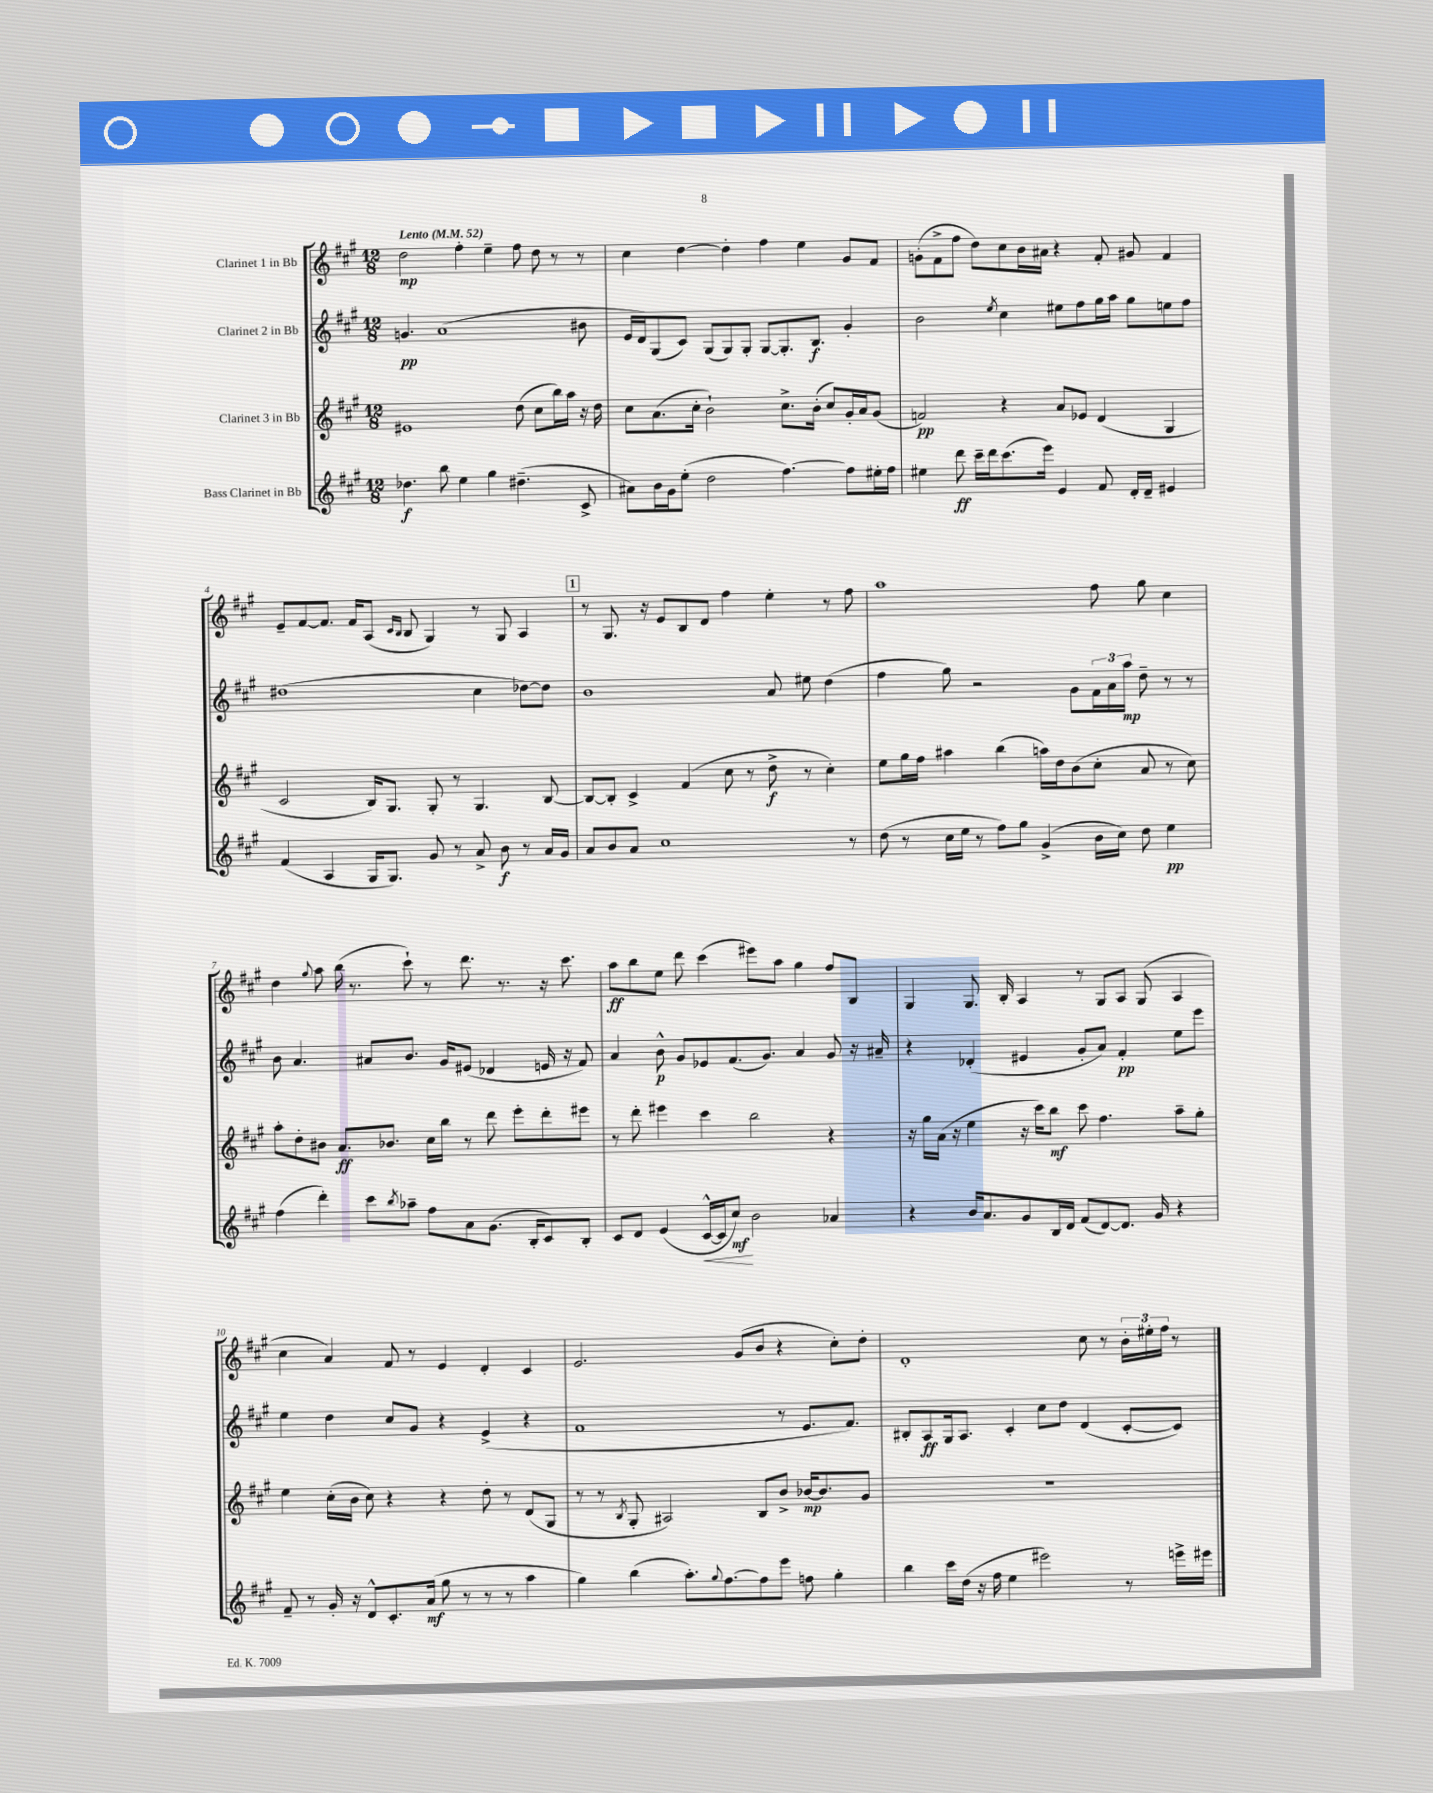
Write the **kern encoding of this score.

**kern	**dynam	**kern	**dynam	**kern	**dynam	**kern	**dynam
*part4	*part4	*part3	*part3	*part2	*part2	*part1	*part1
*staff4	*staff4	*staff3	*staff3	*staff2	*staff2	*staff1	*staff1
*I"Bass Clarinet in Bb	*	*I"Clarinet 3 in Bb	*	*I"Clarinet 2 in Bb	*	*I"Clarinet 1 in Bb	*
*clefG2	*	*clefG2	*	*clefG2	*	*clefG2	*
*k[f#c#g#]	*	*k[f#c#g#]	*	*k[f#c#g#]	*	*k[f#c#g#]	*
*M12/8	*	*M12/8	*	*M12/8	*	*M12/8	*
*MM52	*	*MM52	*	*MM52	*	*MM52	*
=1	=1	=1	=1	=1	=1	=1	=1
!	!	!	!	!	!	!LO:TX:a:B:t=Lento	!
4.dd-X\	f	1e#X	.	4.gn/	pp	2dd\	mp
8bb\	.	.	.	(1a	.	.	.
4ee\	.	.	.	.	.	4ff#'\	.
4gg#\	.	.	.	.	.	4ee~\	.
(4.dd#X~\	.	(8dd\	.	.	.	8ff#\	.
.	.	8cc#\L	.	.	.	8dd\	.
.	.	16bb\L)	.	.	.	8r	.
.	.	16aa\JJ	.	.	.	.	.
8c#^/	.	16r	.	8b#X\	.	8r	.
.	.	16dd\	.	.	.	.	.
=2	=2	=2	=2	=2	=2	=2	=2
8a#X\L)	.	8cc#\L	.	16e/LL	.	4cc#\	.
.	.	.	.	16d/J)	.	.	.
16b\L	.	(8.a\	.	(8G#/	.	.	.
16g#\J	.	.	.	.	.	.	.
(8ee'\J	.	.	.	8c#/J)	.	[4dd\	.
.	.	16cc#'\Jk	.	.	.	.	.
2dd\	.	2b`\)	.	(8G#/L	.	.	.
.	.	.	.	8G#/)	.	4dd'\]	.
.	.	.	.	8G#'/J	.	.	.
.	.	.	.	[8G#/L	.	4ff#\	.
[4.ff#\)	.	8.cc#^\L	.	8.G#'/]	.	.	.
.	.	.	.	.	.	4ee\	.
.	.	(16b'\Jk	.	8.B/J	f	.	.
.	.	8cc#/L)	.	.	.	.	.
8ff#\L]	.	16g#'/L	.	4g#'/	.	8g#/L	.
.	.	16a/J	.	.	.	.	.
16ee#X'\L	.	(8g#/J	.	.	.	8f#/J	.
16ff#\JJ	.	.	.	.	.	.	.
=3	=3	=3	=3	=3	=3	=3	=3
4ee#X\	.	2fn/)	pp	2b\	.	(8gn'\L	.
.	.	.	.	.	.	8f#^\	.
8ddd\	ff	.	.	.	.	8ff#\J	.
16ccc#~\LL	.	.	.	.	.	8dd\L)	.
16ddd\J	.	.	.	.	.	.	.
.	.	.	.	8qee/	.	.	.
(8.ccc#\	.	4r	.	4cc#\	.	8cc#\	.
.	.	.	.	.	.	16b\L	.
16eee\Jk)	.	.	.	.	.	16a#X\JJ	.
4e/	.	8a/L	.	8ee#X\L	.	4r	.
.	.	8e-X/J	.	8ff#\	.	.	.
8f#/	.	(4d/	.	16gg#\L	.	8f#'/	.
.	.	.	.	16aa\JJ	.	.	.
16d'/LL	.	.	.	8gg#\L	.	8g#X/	.
16d~/JJ	.	.	.	.	.	.	.
4e#X/	.	4G#/	.	8een\	.	4f#/	.
.	.	.	.	8ff#\J	.	.	.
!!LO:LB:g=z
=4	=4	=4	=4	=4	=4	=4	=4
(4f#/	.	2c#/	.	(1dd#X	.	8e~/L	.
.	.	.	.	.	.	[8f#/	.
4A/	.	.	.	.	.	8.f#/J]	.
.	.	.	.	.	.	16f#/KL	.
16G#/KL	.	16B/KL)	.	.	.	(8A/J	.
8.G#/J)	.	8.G#/J	.	.	.	.	.
.	.	.	.	.	.	16qqc#/LL	.
.	.	.	.	.	.	16qqB/JJ	.
.	.	.	.	.	.	8B/	.
8g#/	.	8G#'/	.	.	.	4G#/)	.
8r	.	8r	.	.	.	.	.
8a^/	.	4.G#/	.	4cc#\	.	8r	.
8b\	f	.	.	.	.	8G#/	.
8r	.	.	.	[8dd-X\L)	.	4A/	.
16a/LL	.	[8B/	.	8dd-\J]	.	.	.
16g#/JJ	.	.	.	.	.	.	.
!!LO:REH:place=s1:t=1
=5	=5	=5	=5	=5	=5	=5	=5
8a/L	.	8B/L_	.	1b	.	8r	.
8b/	.	8B'/J]	.	.	.	8.G#/	.
8a/J	.	4c#^/	.	.	.	.	.
.	.	.	.	.	.	16r	.
1cc#	.	.	.	.	.	8e/L	.
.	.	(4f#/	.	.	.	8B/	.
.	.	.	.	.	.	8d/J	.
.	.	8cc#\	.	.	.	4ff#\	.
.	.	8r	.	.	.	.	.
.	.	8dd^\	f	8a/	.	4ee'\	.
.	.	8r	.	8ee#X\	.	.	.
.	.	4cc#'\)	.	(4dd\	.	8r	.
8r	.	.	.	.	.	8ff#\	.
=6	=6	=6	=6	=6	=6	=6	=6
(8dd\	.	8ee\L	.	4ff#\	.	1aa	.
8r	.	16gg#\L	.	.	.	.	.
.	.	16ff#\JJ	.	.	.	.	.
16cc#\LL	.	4aa#X\	.	8gg#\)	.	.	.
16ee\JJ	.	.	.	.	.	.	.
8r	.	.	.	2r	.	.	.
8ff#\L)	.	(4bb\	.	.	.	.	.
8gg#\J	.	.	.	.	.	.	.
(4g#^/	.	16aan\LL)	.	.	.	.	.
.	.	16dd\J	.	.	.	.	.
.	.	(8b\	.	8g#\L	.	.	.
16b\LL	.	8cc#'\J	.	24f#\L	.	8ff#\	.
.	.	.	.	24a\	.	.	.
16cc#\JJ)	.	.	.	.	.	.	.
.	.	.	.	24aa\JJ	mp	.	.
8dd\	.	8a/	.	8dd~\	.	8gg#\	.
4ee\	pp	8r	.	8r	.	4cc#\	.
.	.	8cc#\)	.	8r	.	.	.
!!LO:LB:g=z
=7	=7	=7	=7	=7	=7	=7	=7
(4ff#\	.	8aa'\L	.	8b\	.	4dd\	.
.	.	8dd'\	.	4.a/	.	.	.
.	.	.	.	.	.	8qqgg#/	.
4ddd'\)	.	8b#X\J	.	.	.	8aa\	.
.	.	8.a/L	ff	.	.	(16bb\	.
.	.	.	.	.	.	8.r	.
8ccc#\L	.	.	.	8a#X/L	.	.	.
.	.	8.b-X/J	.	.	.	.	.
8qbb/	.	.	.	.	.	.	.
8aa-X~\J	.	.	.	8.b/J	.	8ccc#`\)	.
8ff#\L	.	16cc#\LL	.	.	.	8r	.
.	.	16bb\JJ	.	16g#/KL	.	.	.
8a\	.	8r	.	(8e#X/J	.	8.ddd\	.
(8.g#\J	.	8ddd\	.	4d-X/	.	.	.
.	.	.	.	.	.	8.r	.
.	.	8eee'\L	.	.	.	.	.
16B'/KL	.	.	.	.	.	.	.
8c#/)	.	8ddd'\	.	16en/	.	16r	.
.	.	.	.	16r	.	8.ccc#\	.
8B'/J	.	8eee#X\J	.	8f#/)	.	.	.
=8	=8	=8	=8	=8	=8	=8	=8
8c#/L	.	8r	.	4a/	.	8aa\L	ff
8d/J	.	8ddd'\	.	.	.	8bb\	.
(4e/	.	4eee#X\	.	8b^^\	p	8ee\J	.
.	.	.	.	8g#/L	.	8ddd\	.
!	!LO:HP:b	!	!	!	!	!	!
[16c#^^/LL	<	4ccc#\	.	8e-X/	.	(4ccc#\	.
16c#/J]	.	.	.	.	.	.	.
8cc#/J)	mf	.	.	(8.f#/	.	.	.
2b\	[	2bb\	.	.	.	8eee#X\L)	.
.	.	.	.	8.g#/J)	.	.	.
.	.	.	.	.	.	8aa\J	.
.	.	.	.	4a/	.	4gg#\	.
4a-X/	.	4r	.	8g#/	.	8ff#/L	.
.	.	.	.	16r	.	8B/J	.
.	.	.	.	16a#X~/	.	.	.
=9	=9	=9	=9	=9	=9	=9	=9
4r	.	16r	.	4r	.	4G#/	.
.	.	16gg#\LL	.	.	.	.	.
.	.	(16a\JJ	.	.	.	.	.
.	.	16r	.	.	.	.	.
16b/KL	.	4ee\	.	(4d-X'/	.	8.G#/	.
8.a/	.	.	.	.	.	.	.
.	.	.	.	.	.	16B'/	.
8g#/	.	16r	.	4e#X/	.	4A/	.
.	.	16ccc#\KL)	.	.	.	.	.
16B/L	.	8bb\J	mf	.	.	.	.
16d/JJ	.	.	.	.	.	.	.
(8f#/L	.	8ccc#\	.	8g#'/L	.	8r	.
[8d/)	.	4.ff#\	.	8a/J)	.	8G#/L	.
8.d/J]	.	.	.	4f#'/	pp	8A/J	.
.	.	.	.	.	.	(8G#/	.
16g#/	.	.	.	.	.	.	.
4r	.	8aa~\L	.	8ee\L	.	4A/	.
.	.	8gg#'\J	.	8eee\J	.	.	.
!!LO:LB:g=z
=10	=10	=10	=10	=10	=10	=10	=10
8f#~/	.	4ee\	.	4ee\	.	4cc#\	.
8r	.	.	.	.	.	.	.
16g#'/	.	(16cc#'\LL	.	4dd\	.	4a/)	.
16r	.	16b\JJ	.	.	.	.	.
8d^^/L	.	8cc#\)	.	.	.	.	.
8.c#'/	.	4r	.	8cc#/L	.	8f#/	.
.	.	.	.	8g#/J	.	8r	.
(16a/Jk	mf	.	.	.	.	.	.
8gg#\	.	4r	.	4r	.	4e/	.
8r	.	.	.	.	.	.	.
8r	.	8dd'\	.	(4e^/	.	4d'/	.
8r	.	8r	.	.	.	.	.
4aa\	.	(8d/L	.	4r	.	4c#/	.
.	.	8G#/J	.	.	.	.	.
=11	=11	=11	=11	=11	=11	=11	=11
4gg#\)	.	8r	.	1f#	.	2.e/	.
.	.	8r	.	.	.	.	.
.	.	8qB/	.	.	.	.	.
(4bb\	.	8G#'/	.	.	.	.	.
.	.	2A#X/)	.	.	.	.	.
8.aa'\L)	.	.	.	.	.	.	.
8qqgg#/	.	.	.	.	.	.	.
[8.ff#\	.	.	.	.	.	.	.
.	.	.	.	.	.	(8g#/L	.
8ff#\]	.	8B/L	.	.	.	8b/J	.
8eee\J	.	8b^/J	.	8r	.	4r	.
8ffn\	.	[16b-X/KL	mp	8.e/L	.	.	.
.	.	8.b-/]	.	.	.	.	.
4gg#'\	.	.	.	.	.	8cc#'\L)	.
.	.	.	.	8.f#/J)	.	.	.
.	.	8g#/J	.	.	.	8dd'\J	.
=12	=12	=12	=12	=12	=12	=12	=12
4bb\	.	1.r	.	8B#X'/L	.	1d'	.
.	.	.	.	8A/	ff	.	.
16ccc#\LL	.	.	.	16G#/k	.	.	.
(16dd\JJ	.	.	.	8.A/J	.	.	.
16r	.	.	.	.	.	.	.
16ff#\	.	.	.	.	.	.	.
4ee\	.	.	.	4c#'/	.	.	.
2eee#X\)	.	.	.	8cc#\L	.	.	.
.	.	.	.	8dd\J	.	.	.
.	.	.	.	(4d/	.	8cc#\	.
.	.	.	.	.	.	8r	.
8r	.	.	.	[8c#'/L	.	24b'\LL	.
.	.	.	.	.	.	24ee#X'\	.
.	.	.	.	.	.	24ff#\JJ	.
16eeen^\LL	.	.	.	8c#/J])	.	8r	.
16eee#X\JJ	.	.	.	.	.	.	.
==	==	==	==	==	==	==	==
*-	*-	*-	*-	*-	*-	*-	*-
